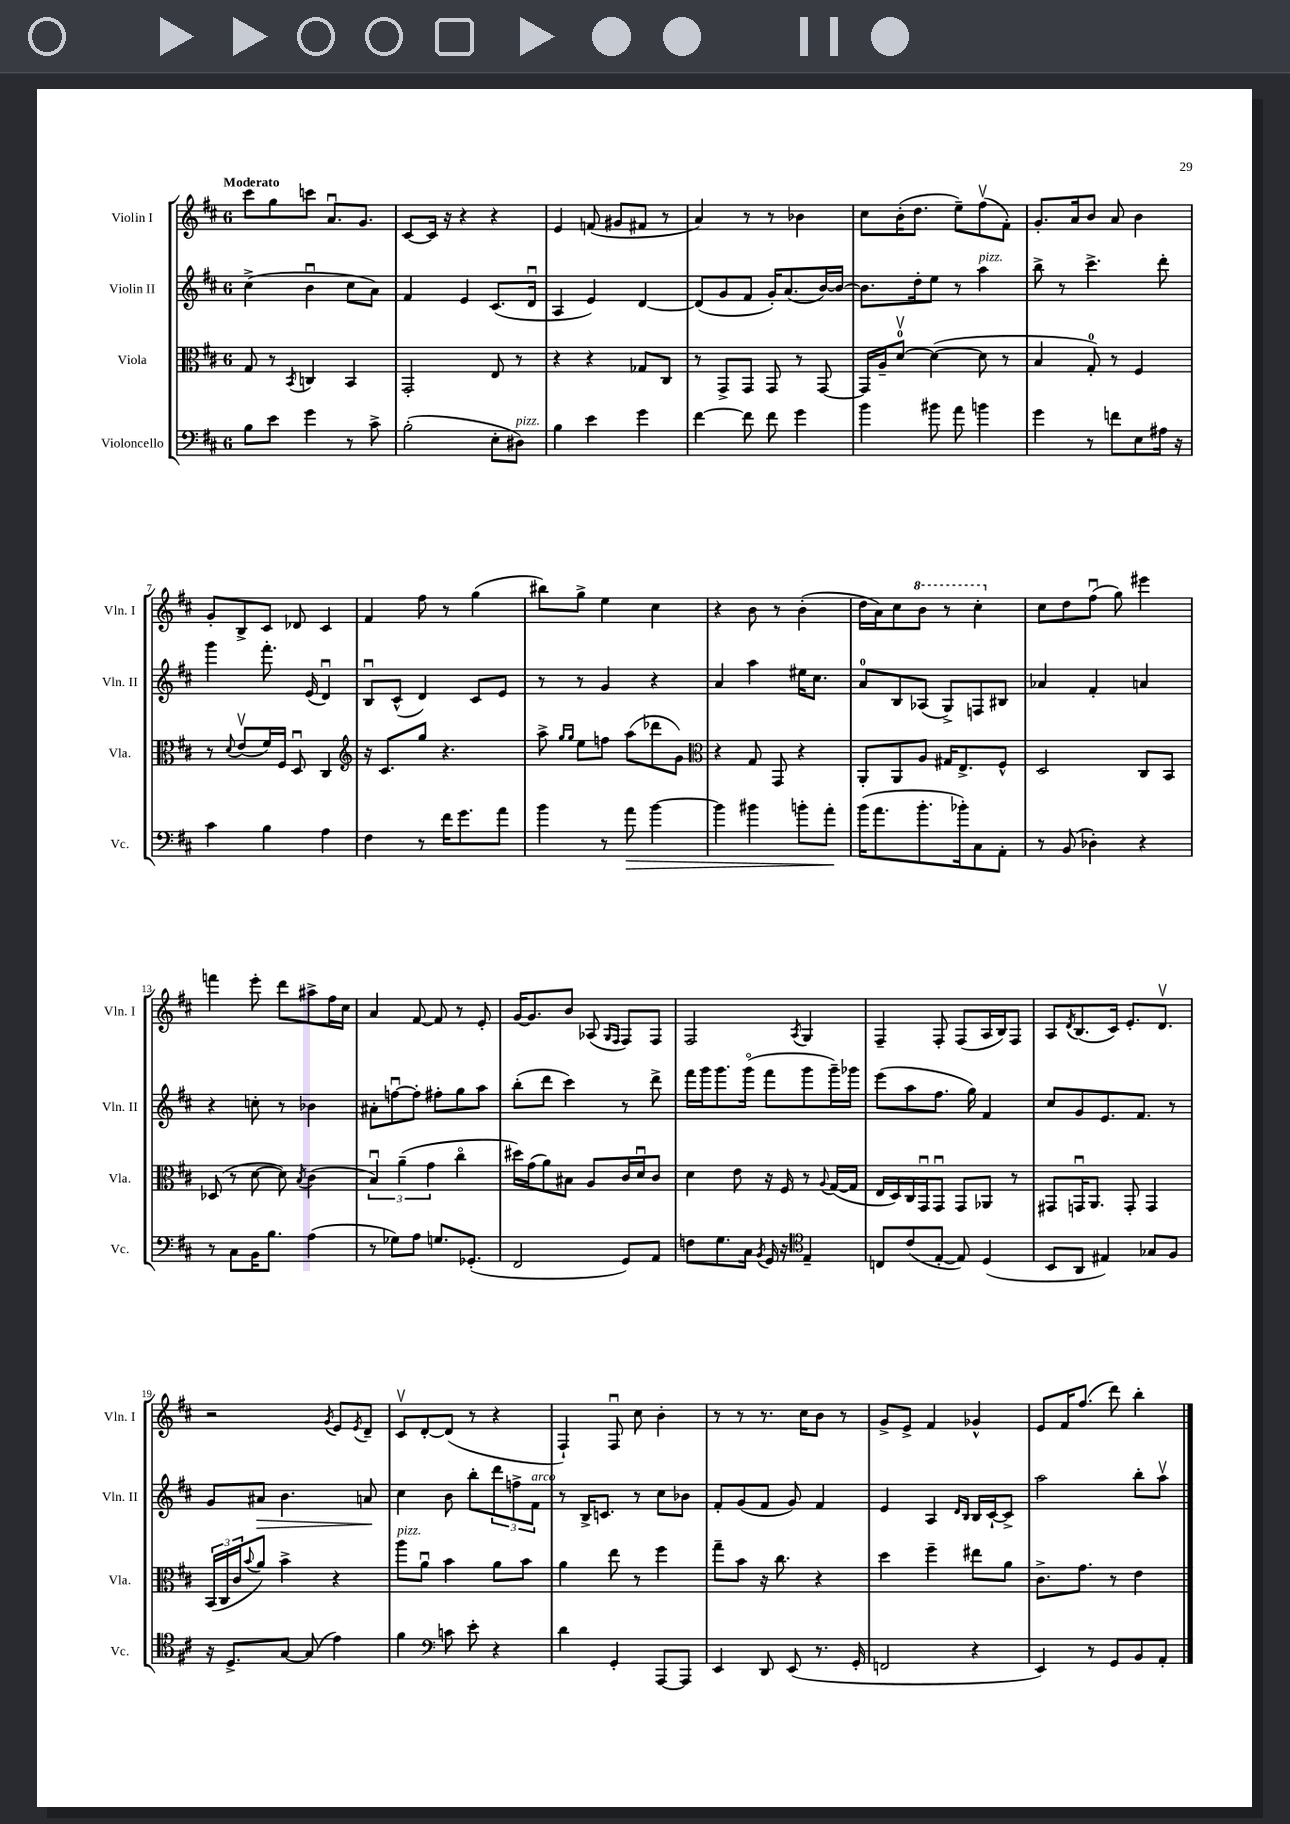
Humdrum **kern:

**kern	**kern	**kern	**kern
*staff4	*staff3	*staff2	*staff1
*clefF4	*clefC3	*clefG2	*clefG2
*k[f#c#]	*k[f#c#]	*k[f#c#]	*k[f#c#]
*M6/8	*M6/8	*M6/8	*M6/8
8B	8G	(4cc#^	8ccc#
8e	8r	.	8gg
.	8qBB	.	.
4g	4C	4bu	8ccc
.	.	.	8.au
8r	4BB	8cc#	.
.	.	.	8.g
8c#^	.	8a)	.
=	=	=	=
(2B'	2GG'	4f#	[8c#
.	.	.	16c#]
.	.	.	16r
.	.	4e	4r
8E'	8E	(8.c#	4r
8D#)	8r	.	.
.	.	16du	.
=	=	=	=
4B	4r	4A	4e
4e	4r	4e)	(8f
.	.	.	8g#
4g	8G-	[4d	8f#
.	8C#	.	8r
=	=	=	=
[4f#	8r	(8d]	4a)
.	8GG^	8g	.
8f#]	8GG	8f#	8r
8f#	8GG	16g')	8r
.	.	(8.a	.
4g	8r	.	4b-
.	[8GG	[16b)	.
.	.	16b_	.
=	=	=	=
4b	16GG]	8.b]	8cc#
.	16A~	.	.
.	[8dv	.	(16b'
.	.	16dd'	8.dd
8b#	(4d_	8ee	.
8a	.	8r	8ee~)
4b	8d]	4aa	(8ff#v
.	8r	.	8f#')
=	=	=	=
4g	4B	8bb^	8.g'
.	.	8r	.
.	.	.	16a
8r	8G')	4.ccc#^	8b
8f	8r	.	8a
8E	4F#	.	4b
16A#	.	8ddd'	.
16r	.	.	.
=	=	=	=
4c#	8r	4ggg	8g'
.	8qqd	.	.
.	(8ev	.	8B^
4B	16f#)	8.fff#'	8c#
.	16F#	.	.
.	8Du	.	8d-
.	.	(16e	.
4A	4C#	4du)	4c#
=	=	=	=
*	*clefG2	*	*
4F#	16r	8Bu	4f#
.	8.c#	.	.
.	.	(8c#^^	.
8r	8gg	4d)	8ff#
16f#	4.r	.	8r
8.g	.	.	.
.	.	8c#	(4gg
8a	.	8e	.
=	=	=	=
4b	8aa^	8r	8bb#)
.	16qqgg	.	.
.	16qqgg	.	.
.	8ee	8r	8gg^
8r	8ff	4g	4ee
8a	(8aa	.	.
[4b	8ddd-	4r	4cc#
.	8g)	.	.
=	=	=	=
*	*clefC3	*	*
4b]	4r	4a	4r
4b#	8G	4aa	8b
.	8GG	.	8r
8b'	4r	16ee#	(4b'
.	.	8.cc#	.
8a'	.	.	.
=	=	=	=
(16b	8AA'	8a	16dd
8.a	.	.	16a)
.	8AA	8B	8cc#
8.b'	8A	(8A-	8bb
.	16G#	8G^)	8r
16b-')	8.E^	.	.
8C#	.	8F	4ccc#'
8AA'	8F#^^	8B#	.
=	=	=	=
8r	2D	4a-	8cc#
(8BB	.	.	8dd
4D-')	.	4f#'	(8ff#u
.	.	.	8gg)
4r	8C#	4a	4eee#
.	8BB	.	.
=	=	=	=
8r	(8D-	4r	4fff
8C#	8r	.	.
16BB	[8d	8cc'	8eee'
8.B	.	.	.
.	8d])	8r	8ddd
.	8qB	.	.
(4A	(4c#	4b-	8aa#^
.	.	.	16ff#
.	.	.	16cc#
=	=	=	=
8r	6Bu)	8a#'	4a
8G-)	.	[8ffu	.
.	(6a~	.	.
8A	.	8ff']	[8f#
.	6g	.	.
8.G	.	8ff#'	8f#]
.	4cc#o	8gg	8r
(8.GG-'	.	.	.
.	.	8aa	8e'
=	=	=	=
2FF#	16dd#)	(8bb'	[16g
.	(16g	.	8.g]
.	8a)	8ddd	.
.	8B#	4ccc#)	8b
.	8A	.	(8A-
.	.	.	16qqG
.	.	.	16qqF#
8GG)	16c#	8r	8F#)
.	16du	.	.
8AA	8c#	8ddd^	8F#
=	=	=	=
8F	4d	16fff#	2F#
.	.	16ggg	.
8.G	.	8.ggg	.
.	8e	.	.
16C#	.	(16gggo	.
8qBB	.	.	.
16GG	16r	8fff#	.
16r	16F#	.	.
*clefC4	*	*	*
.	.	.	8qA
4E~	8r	8ggg	4G
.	8qqA	.	.
.	([16G	16ggg~)	.
.	16G]	16ggg-	.
=	=	=	=
8C	16E	(8eee	4F#~
.	16D)	.	.
(8c#	16C#	8aa	.
.	16GGu	.	.
[8E'	8GGu	8.ff#	8F#'
8E])	8GG	.	(8F#
.	.	16gg)	.
(4D	8AA-	4f#	16A
.	.	.	16B)
.	8r	.	8F#
=	=	=	=
8BB	8GG#	8cc#	8A
.	.	.	8qd
8AA	16GGu	8g	(8.B
.	8.AA	.	.
4E#)	.	8.e	.
.	.	.	16c#)
.	8GG'	.	8.e'
.	.	8.f#	.
8G-	4GG	.	.
.	.	.	8.dv
8F#	.	8r	.
=	=	=	=
16r	(24BB	8g	2r
.	24C#	.	.
8.D^	.	.	.
.	24c#	.	.
.	8qqb	.	.
.	8a)	8a#	.
[8G	4b^	4.b	.
(8G]	.	.	.
.	.	.	8qg
4e)	4r	.	8e
.	.	.	8qe
.	.	8a	8d~
=	=	=	=
4f#	8aa	4cc#	8c#v
.	8au	.	[8d'
*clefF4	*	*	*
8c	4b	8b	(8d]
8e'	.	8bb'	8r
4r	8a	12ddd	4r
.	.	12ff^	.
.	8b	.	.
.	.	12f#	.
=	=	=	=
4d	4a	8r	4F#`)
.	.	16B^	.
.	.	8.c	.
4GG'	8ee	.	8F#u
.	8r	8r	8cc#
[8AAA	4ff#	8cc#	4b'
8AAA]	.	8b-	.
=	=	=	=
4EE	8gg~	8f#'	8r
.	8b	(8g	8r
8DD	16r	8f#	8.r
.	8.cc#	.	.
(8EE	.	8g)	.
.	.	.	16cc#
8.r	4r	4f#	8b
.	.	.	8r
16GG'	.	.	.
=	=	=	=
2FF	4dd	4e	8g^
.	.	.	8e^
.	4ff#~	4A	4f#
.	.	16qqd	.
.	.	16qqB	.
4r	8ee#	16B	4g-^^
.	.	[16c#`	.
.	8a	8c#^]	.
=	=	=	=
4EE)	8.c#^	2aa	8e
.	.	.	16f#
.	8.g	.	(8.ff#
8r	.	.	.
8GG	8r	.	8ddd)
8BB	4e	8bb'	4bb'
8AA'	.	8aav	.
==	==	==	==
*-	*-	*-	*-
